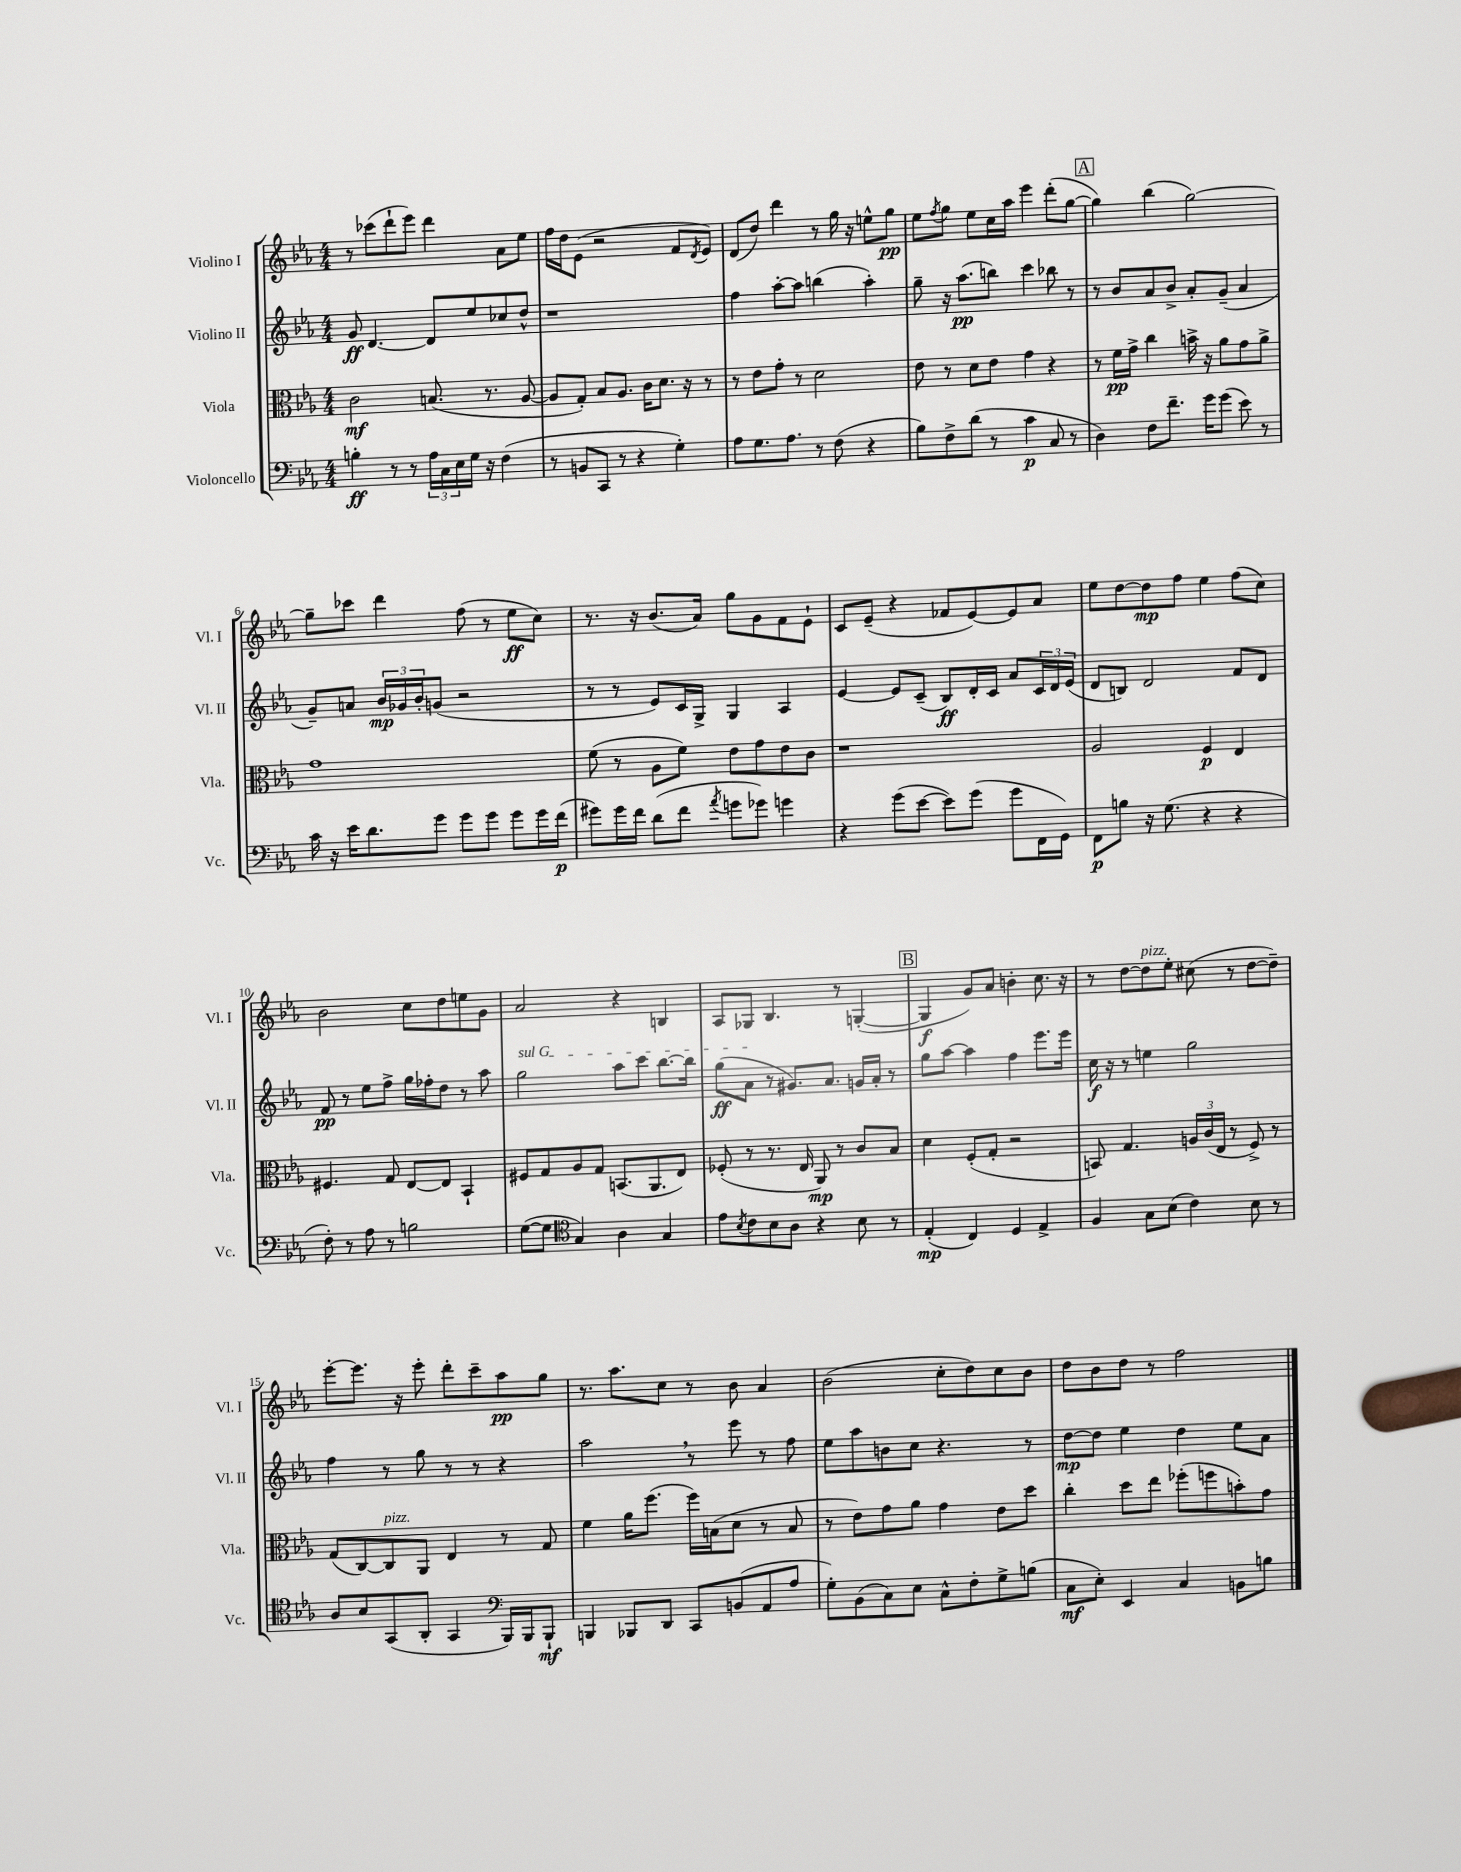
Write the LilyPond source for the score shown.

<<
\new StaffGroup <<
\new Staff = "s0" \with { instrumentName = "Violino I" shortInstrumentName = "Vl. I" } {
    \clef treble \key ees \major \numericTimeSignature \time 4/4
    r8 ces'''8( d'''8-! ees'''8) d'''4 aes'8 ees''8 |
    f''16 d''16 ees'8( r2 f'8 \acciaccatura { d'8 } ees'8) |
    d'8( d''8) d'''4 r8 g''16 r16 e''8-^ g''8\pp |
    ees''8 \acciaccatura { f''8 } g''8 ees''8 c''16 aes''16 ees'''4 d'''8-.( g''8~ |
    \mark \markup { \box "A" } g''4) bes''4( g''2~) |
    g''8-- ces'''8 d'''4 f''8( r8 ees''8\ff c''8) |
    r8. r16 bes'8.( aes'16) g''8 g'8 f'8 ees'8-! |
    c'8 ees'8--( r4 fes'8 ees'8~) ees'8 aes'8 |
    ees''8 d''8~ d''8\mp f''8 ees''4 f''8( c''8) |
    bes'2 c''8 d''8 e''8 g'8 |
    aes'2 r4 b4 |
    aes8 ges8 bes4. r8 g4~-.( |
    \mark \markup { \box "B" } g4\f g'8) aes'8 b'4-. c''8. r16 |
    r8 d''8~ d''8^\markup { \italic "pizz." } ees''8-. cis''8( r8 d''8~ d''8--) |
    ees'''8~-. ees'''8. r16 ees'''8-. d'''8-. c'''8-- aes''8\pp g''8 |
    r8. aes''8. c''8 r8 bes'8 aes'4 |
    bes'2( c''8-. d''8) c''8 bes'8 |
    d''8 bes'8 d''8 r8 f''2 \bar "|." |
}
\new Staff = "s1" \with { instrumentName = "Violino II" shortInstrumentName = "Vl. II" } {
    \clef treble \key ees \major \numericTimeSignature \time 4/4
    g'8\ff d'4.~ d'8 ees''8 ces''8 d''8-^ |
    r1 |
    f''4 aes''8~-. aes''8 b''4( aes''4-.) |
    g''8-- r16 aes''8.\pp( b''8) c'''4 bes''8 r8 |
    \mark \markup { \box "A" } r8 bes'8 aes'8 bes'8-> aes'8-. g'8--( aes'4 |
    g'8--) a'8 \tuplet 3/2 { bes'16\mp ges'16 bes'16-. } g'8( r2 |
    r8 r8 ees'8) c'16 g16-> g4 aes4 |
    ees'4~ ees'8 c'8--( bes8\ff) d'16-. c'16 aes'8 \tuplet 3/2 { c'16 d'16 ees'16( } |
    d'8 b8) d'2 f'8 d'8 |
    f'8\pp r8 ees''8 f''8-> g''16 fes''16-. d''8 r8 aes''8 |
    \once \override TextSpanner.bound-details.left.text = \markup { \italic "sul G" } g''2\startTextSpan aes''8 c'''8 bes''8.~ bes''16 |
    g''8\ff( aes'8\stopTextSpan r8 gis'8.) aes'8. g'16 aes'16-. r8 |
    \mark \markup { \box "B" } g''8 aes''8~ aes''4 f''4 ees'''8. ees'''16 |
    c''16\f r16 r8 e''4 g''2 |
    f''4 r8 g''8 r8 r8 r4 |
    aes''2 \breathe r8 ees'''8 r8 f''8 |
    ees''8 aes''8 b'8 c''8 r4. r8 |
    d''8~\mp d''8 ees''4 d''4 ees''8 aes'8 \bar "|." |
}
\new Staff = "s2" \with { instrumentName = "Viola" shortInstrumentName = "Vla." } {
    \clef alto \key ees \major \numericTimeSignature \time 4/4
    c'2\mf b8.( r8. aes8~ |
    aes8 g8-.) bes8 aes8. c'16 d'8. r16 r8 |
    r8 ees'8 g'8-. r8 d'2 |
    ees'8 r8 d'8 ees'8 g'4 r4 |
    \mark \markup { \box "A" } r8 f'16\pp g'16-> c''4 b'16-> r16 aes'8 g'8 aes'8-> |
    g'1 |
    f'8( r8 aes8 f'8) ees'8 g'8 ees'8 c'8 |
    r1 |
    aes2 f4\p ees4 |
    fis4. g8 ees8~ ees8 bes,4-! |
    fis8 g8 aes8 g8 b,8.( aes,8. ees8) |
    fes8-.( r8 r8. ees16 aes,8\mp) r8 c'8 bes8 |
    \mark \markup { \box "B" } d'4 f8-.( g8-. r2 |
    b,8) g4. \tuplet 3/2 { a16 c'16( ees16 } r8 f8->) r8 |
    g8( c8~) c8^\markup { \italic "pizz." } aes,8 ees4 r8 g8 |
    f'4 aes'16 f''8.( f''16) b16( d'8 r8 b8 |
    r8 ees'8) g'8 aes'8 g'4 ees'8 d''8 |
    c''4-. d''8 ees''8 fes''8-.( f''8 b'8-.) g'8 \bar "|." |
}
\new Staff = "s3" \with { instrumentName = "Violoncello" shortInstrumentName = "Vc." } {
    \clef bass \key ees \major \numericTimeSignature \time 4/4
    b4-.\ff r8 r8 \tuplet 3/2 { aes16 c16 ees16 } g16 r16 f4( |
    r8 b,8 c,8 r8 r4 g4-.) |
    aes8 g8. aes8. r8 f8( r4 |
    bes8) f8-> d'8( r8 c'4\p c8 r8 |
    \mark \markup { \box "A" } d4) f8 f'8.-- g'16 g'8( ees'8) r8 |
    c'16 r16 ees'16 d'8. g'8 g'8 g'8 g'8 g'16 f'16\p( |
    gis'8) gis'16 f'16 d'8( f'8 \acciaccatura { aes'8 } g'8 ges'8) g'4 |
    r4 g'8( ees'8~ ees'8) g'8( g'8 f,16 g,16) |
    f,8\p b8 r16 g8.( r4 r4 |
    f8-.) r8 aes8 r8 b2 |
    g8~( g8 \clef tenor g4) aes4 g4 |
    ees'8 \acciaccatura { bes8 } c'8 bes8 aes8 r4 bes8 r8 |
    \mark \markup { \box "B" } ees4-.\mp( c4) d4 ees4-> |
    f4 g8 bes8( c'4) bes8 r8 |
    aes8 bes8 g,8( aes,8-. g,4 \clef bass bes,,16) bes,,16 bes,,8-!\mf |
    b,,4 bes,,8 d,8 c,8 b,8( aes,8 aes8 |
    g8-.) bes,8( c8) ees8 c8-^ f8-. g8-> b8( |
    c8\mf ees8-.) ees,4 c4 b,8 b8 \bar "|." |
}
>>
>>
